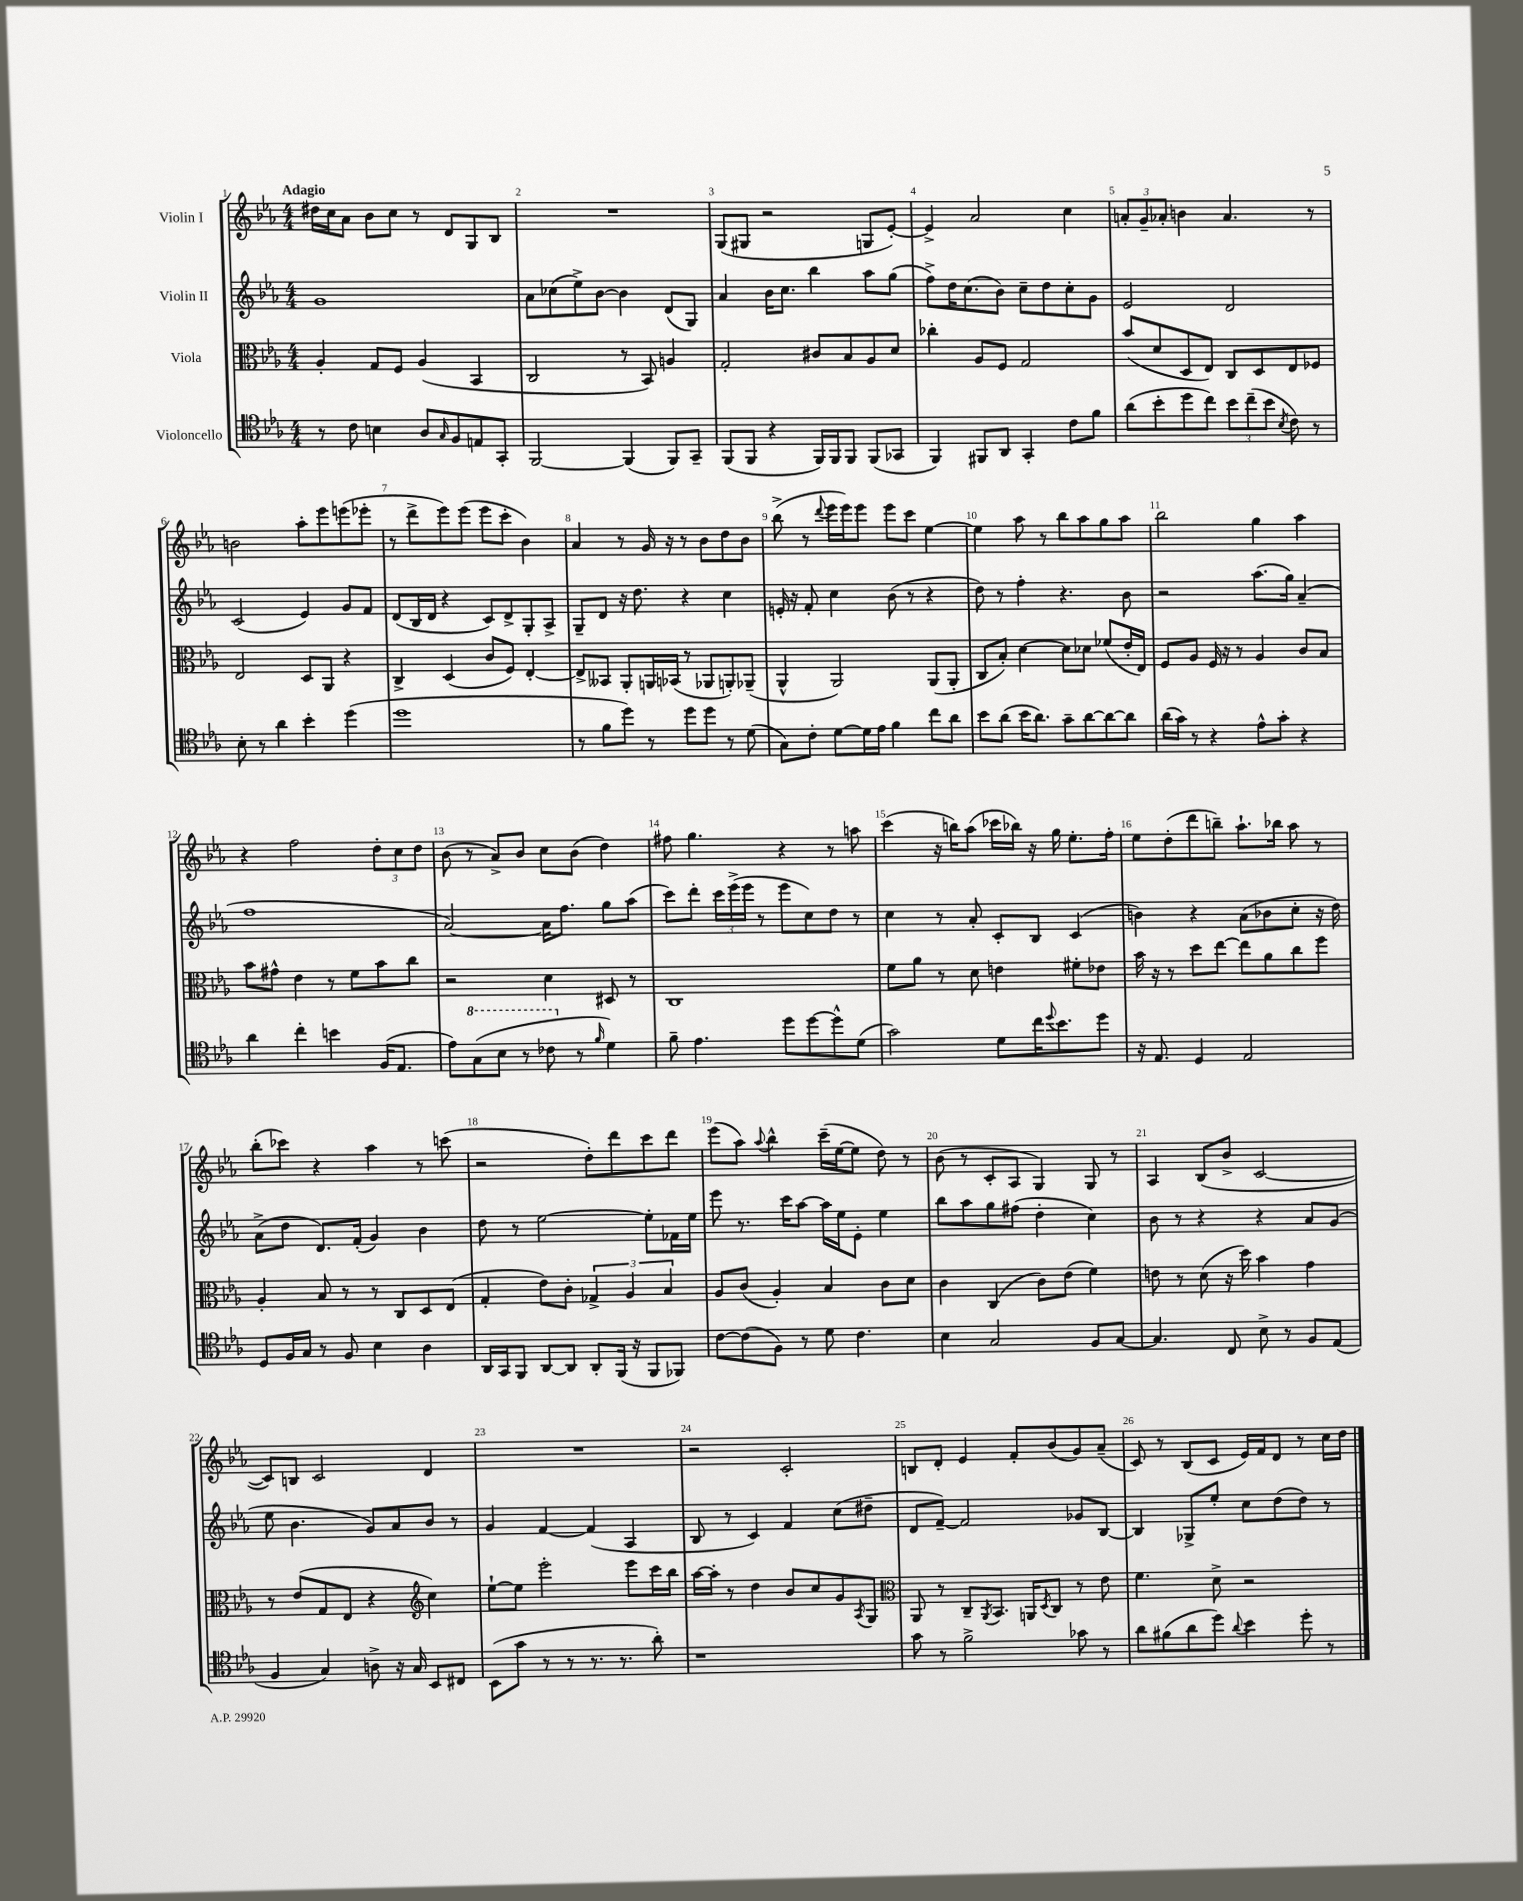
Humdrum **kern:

**kern	**kern	**kern	**kern
*staff4	*staff3	*staff2	*staff1
*clefC4	*clefC3	*clefG2	*clefG2
*k[b-e-a-]	*k[b-e-a-]	*k[b-e-a-]	*k[b-e-a-]
*M4/4	*M4/4	*M4/4	*M4/4
8r	4A-'	1g	16dd#
.	.	.	16cc
8c	.	.	8a-
4B	8G	.	8b-
.	8F	.	8cc
8A-	(4A-	.	8r
16qqG	.	.	.
8F	.	.	8d
8E	4BB-	.	8G
8GG'	.	.	8B-
=	=	=	=
[2FF	2C	8a-	1r
.	.	(8cc-	.
.	.	8ee-^)	.
.	.	[8b-	.
(4FF]	8r	4b-]	.
.	8BB-)	.	.
8FF)	4A	(8d	.
8GG~	.	8G)	.
=	=	=	=
(8FF	2G'	4a-	(8G
8FF	.	.	8G#
4r	.	16b-	2r
.	.	8.cc	.
16FF)	8c#	4bb-	.
16FF	.	.	.
8FF	8B-	.	.
(8FF	8A-	8aa-	8G
8GG-	8d	(8gg	[8e-')
=	=	=	=
4FF)	4cc-'	8ff^)	4e-^]
.	.	16dd	.
.	.	(8.cc	.
8FF#	8A-	.	2a-
8AA-	8F	8b-)	.
4GG'	2G	8cc~	.
.	.	8dd	.
8c	.	8cc'	4cc
8f	.	8g	.
=	=	=	=
(8a-	(8b-	2e-	12a'
.	.	.	12g~
8b-'	8d	.	.
.	.	.	12a-'
8dd	8D	.	4b
8cc)	8E-)	.	.
12b-	8C	2d	4.a-
(12cc~	.	.	.
.	8D	.	.
12b-	.	.	.
8qB-	.	.	.
8c)	8E-	.	.
8r	8F-	.	8r
=	=	=	=
8B-'	2E-	(2c	2b
8r	.	.	.
4a-	.	.	.
4b-'	8D	4e-)	8aa-'
.	8AA-	.	8eee-
(4dd	4r	8g	(8eee
.	.	8f	8eee-'
=	=	=	=
1dd	4C^	(8d	8r
.	.	16B-	8ddd^
.	.	16d	.
.	(4D	4r	8eee-)
.	.	.	(8eee-
.	8c	8c)	8eee-
.	8F)	8d^	8ccc'
.	[4E-'	8G'	4b-)
.	.	8A-^	.
=	=	=	=
8r	8E-^]	8G~	4a-
8f	8BB--	8d	.
8dd)	8AA-'	16r	8r
.	.	8.dd	.
8r	16AA	.	16g
.	(16BB-	.	16r
8dd	8r	4r	8r
8dd	8AA-	.	8b-
8r	8AA')	4cc	8dd
(8d	(8AA-~	.	8b-
=	=	=	=
8G)	4AA-^^	16e'	(8bb-^
.	.	16r	.
8c'	.	8f'	8r
.	.	.	8qqddd
[8d	2AA-)	4cc	16eee-
.	.	.	16eee-)
16d]	.	.	8eee-
16e-	.	.	.
4f	.	(8b-	8eee-
.	.	8r	8ccc
8cc	(8AA-	4r	[4ee-
8a-	8AA-'	.	.
=	=	=	=
8b-	8C	8dd)	4ee-]
(8a-	8B-')	8r	.
16b-	[4d	4ff'	8aa-
8.a-)	.	.	.
.	.	.	8r
8g~	8d]	4.r	8bb-
[8a-	8d-	.	8aa-
8a-_	(8f-	.	8gg
8a-]	16e-'	8b-	8aa-
.	16E-)	.	.
=	=	=	=
(16a-	8F	2r	2bb-
16g)	.	.	.
8r	8A-	.	.
4r	16F	.	.
.	16r	.	.
.	8r	.	.
8e-^^	4A-	(8.aa-	4gg
8g'	.	.	.
.	.	16gg)	.
4r	8c	(4a-~	4aa-
.	8B-	.	.
=	=	=	=
4a-	8b-	1ff	4r
.	8g#^^	.	.
4cc'	4e-	.	2ff
4b	8r	.	.
.	8f	.	.
(16F	8b-	.	12dd'
8.E-	.	.	.
.	.	.	12cc
.	8cc	.	.
.	.	.	12dd
=	=	=	=
8e-)	2r	[2a-)	(8b-
(8g	.	.	8r
8b-	.	.	8a-^)
8r	.	.	8b-
8cc-	4d	16a-]	8cc
.	.	8.ff	.
8r	.	.	(8b-
16qqf	.	.	.
4d)	8D#	8gg	4dd)
.	8r	(8aa-	.
=	=	=	=
8f~	1C	8ccc)	8ff#
4.e-	.	8ddd'	4.gg
.	.	24ccc	.
.	.	(24eee-^	.
.	.	24eee-	.
.	.	8r	.
8dd	.	8eee-	4r
[8dd	.	8cc)	.
8dd^^]	.	8dd	8r
(8d	.	8r	8aa
=	=	=	=
2g)	8f	4cc	(4ccc
.	8a-	.	.
.	8r	8r	16r
.	.	.	16bb)
.	8d	8a-'	(8aa-
8d	4e	8c'	16ccc-
.	.	.	16bb-)
16cc	.	8B-	16r
8qqdd	.	.	.
8.b-	.	.	16gg
.	8f#'	(4c	8.ee-'
8dd	8e-	.	.
.	.	.	16ff'
=	=	=	=
16r	16b-	4b)	8ee-
8.E-	16r	.	.
.	8r	.	(8dd'
4D	8dd	4r	8ddd
.	[8ee-	.	8bb~)
2E-	8ee-]	(8a-	8.aa-`
.	8a-	8b-	.
.	.	.	16bb-
.	8cc	8cc'	8aa-
.	8ff	16r	8r
.	.	16dd)	.
=	=	=	=
8D	4A-'	(8a-^	(8bb-'
16F	.	8dd	8ccc-)
16G	.	.	.
8r	8B-	8.d)	4r
8F	8r	.	.
.	.	(16f'	.
4B-	8r	4g)	4aa-
.	8C	.	.
4A-	8D	4b-	8r
.	(8E-	.	(8ccc
=	=	=	=
16AA-	4G'	8dd	2r
16GG	.	.	.
8FF	.	8r	.
[8AA-	8e-)	[2ee-	.
8AA-]	8c'	.	.
8AA-'	6G-^	.	8dd')
(16FF	.	.	8ddd
.	6A-	.	.
16r	.	.	.
8FF	.	8ee-']	8ccc
.	6B-	.	.
8FF-)	.	16f-	8ddd
.	.	16ee-	.
=	=	=	=
[8c	8A-	8eee-	(8eee-
(8c]	(8c	8.r	8aa-)
.	.	.	8qqaa-
8F)	4A-')	.	4bb-^^
.	.	16ccc	.
8r	.	[8aa-	.
8d	4B-	16aa-]	(16ccc~
.	.	16ee-	[16ee-
4.c	.	8e-'	8ee-]
.	8c	4ee-	8dd)
.	8d	.	8r
=	=	=	=
4B-	4c	8bb-	(8b-
.	.	8aa-	8r
2G	(4C	8gg	8c'
.	.	(8ff#	8A-
.	8c)	4dd'	4G)
.	(8e-	.	.
8F	4f)	4cc)	8G
[8G	.	.	8r
=	=	=	=
4.G]	8e	8b-	4A-
.	8r	8r	.
.	(8d	4r	(8B-
8C	16r	.	8b-^
.	16dd)	.	.
8B-^	4b-	4r	[2c
8r	.	.	.
8F	4g	8a-	.
(8E-	.	(8g	.
=	=	=	=
4F	8r	8ee-	8c])
.	(8e-	4.b-	8B
4G)	8G	.	2c
.	8E-	.	.
8A^	4r	8g)	.
16r	.	8a-	.
16G	.	.	.
*	*clefG2	*	*
8BB-	4cc)	8b-	4d
8C#	.	8r	.
=	=	=	=
(8BB-	[8ee-`	4g	1r
8g	8ee-]	.	.
8r	2eee-'	[4f	.
8r	.	.	.
8.r	.	(4f]	.
8.r	.	.	.
.	8eee-	4A-	.
8a-')	16ccc	.	.
.	16bb-	.	.
=	=	=	=
1r	[16aa-	8B-	2r
.	16aa-']	.	.
.	8r	8r	.
.	4dd	4c)	.
.	8b-	4f	2c'
.	8cc	.	.
.	8g	(8cc	.
.	8qA-	.	.
.	8G	8dd#~	.
=	=	=	=
*	*clefC3	*	*
8g	8AA-	8d	8B
8r	8r	[8f~)	8d'
2f^	8C~	2f]	4e-
.	8qAA-	.	.
.	8.BB-	.	.
.	.	.	8f'
.	16AA	.	.
.	8qD	.	.
.	8C	.	(8b-
8g-	8r	8g-	8g)
8r	8e-	[8B-	(8a-~
=	=	=	=
8a-	4.f	4B-]	8c)
(8f#	.	.	8r
8a-	.	8G-^	(8B-
8dd)	8d^	8ee-'	8c
8qqa-	.	.	.
4b-	2r	8cc	16e-)
.	.	.	16f
.	.	(8dd	8d
8dd'	.	8dd)	8r
8r	.	8r	16cc
.	.	.	16dd
==	==	==	==
*-	*-	*-	*-
